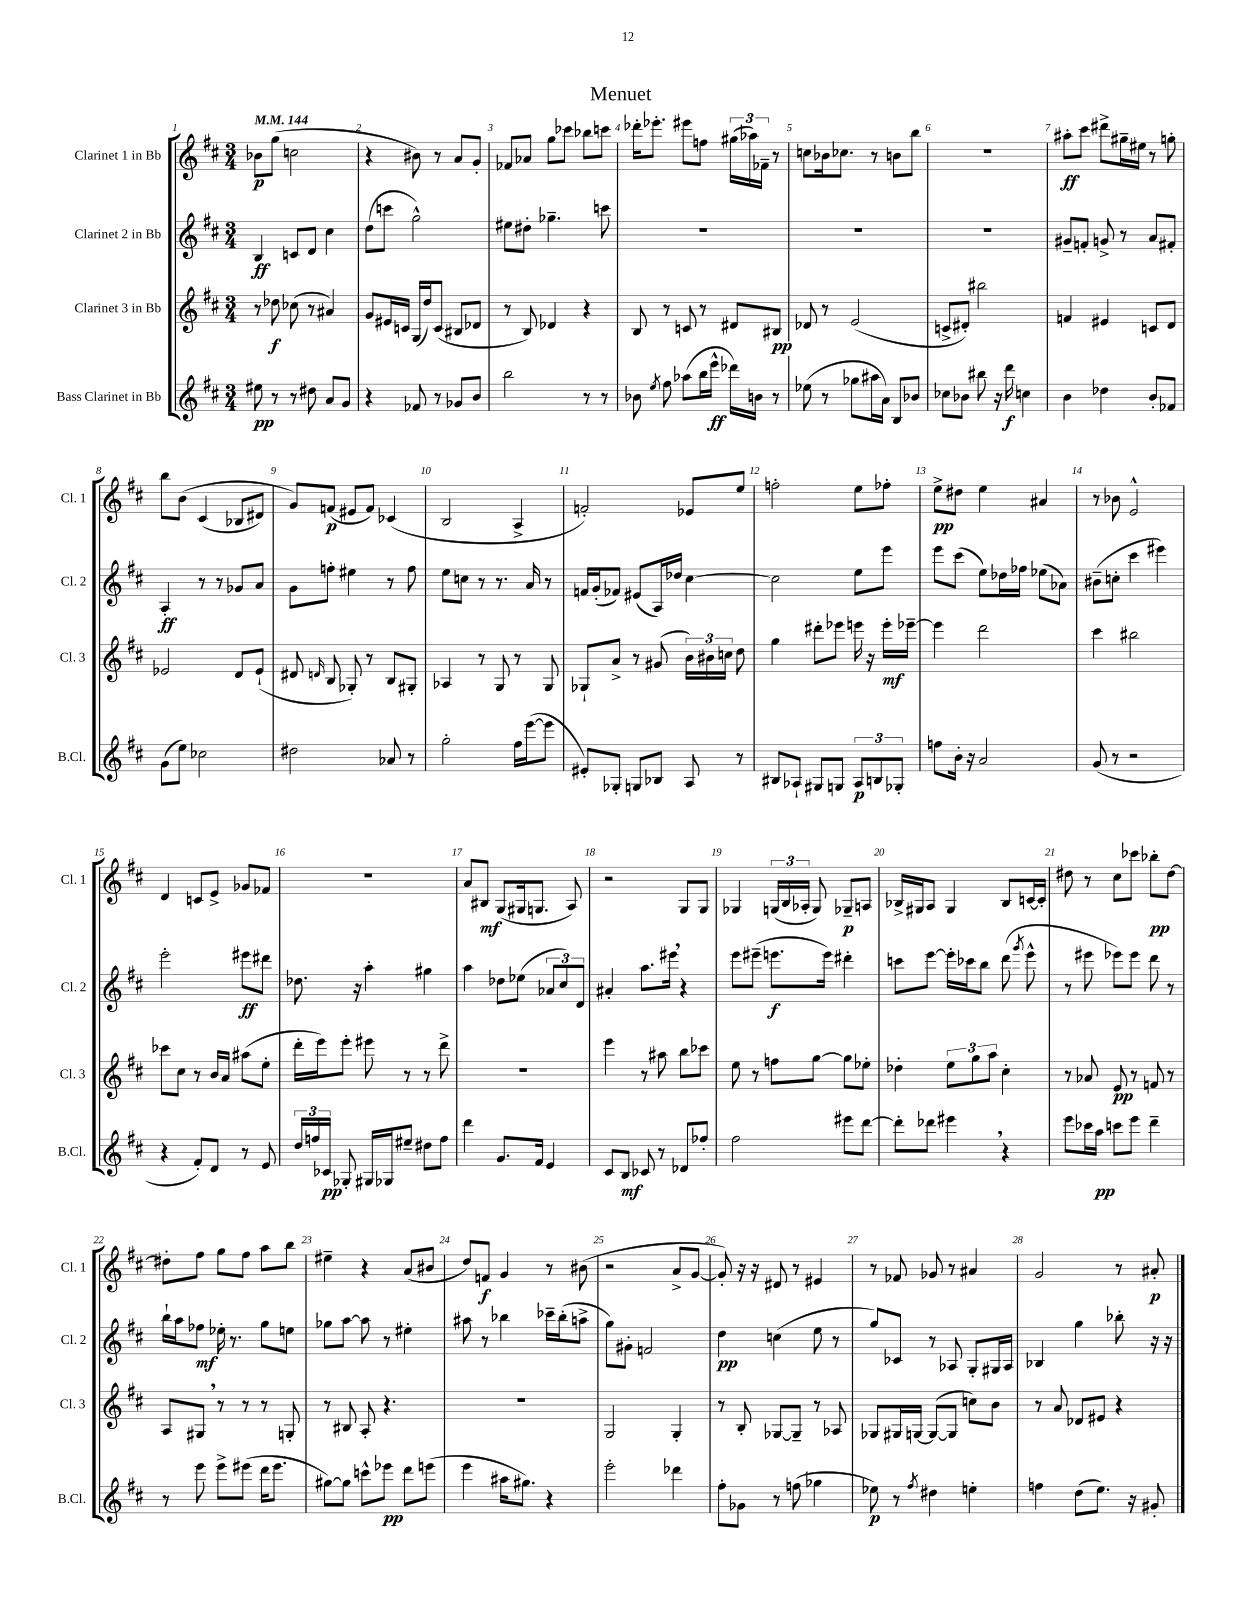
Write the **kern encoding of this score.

**kern	**kern	**kern	**kern
*staff4	*staff3	*staff2	*staff1
*clefG2	*clefG2	*clefG2	*clefG2
*k[f#c#]	*k[f#c#]	*k[f#c#]	*k[f#c#]
*M3/4	*M3/4	*M3/4	*M3/4
*MM144	*MM144	*MM144	*MM144
8ee#\	8r	4B/	8b-\L
8r	8dd-\	.	(8gg\J
8r	(8cc-\	8c/L	2cc\
8dd#\	8r	8d/J	.
8a/L	4a#/)	4cc#\	.
8g/J	.	.	.
=	=	=	=
4r	8g/L	(8dd\L	4r
.	16e#/L	8ccc\J	.
.	16c/JJ	.	.
8f-/	(16G/LL	2gg^^\)	8b#\)
.	16dd/J)	.	.
8r	(8c/J	.	8r
8g-/L	8B#/L	.	8a/L
8b/J	8d-/J	.	8g'/J
=	=	=	=
2bb\	8r	8ee#\L	8f-/L
.	8B/)	8dd#'\J	8a-/J
.	4d-/	4.gg-~\	8gg\L
.	.	.	8ccc-\J
8r	4r	.	8bb-\L
8r	.	8ccc\	8ccc\J
=	=	=	=
8b-\	8B/	2.r	16ddd-'\LK
.	.	.	8.eee-'\J
8qee/	.	.	.
8ff#\	8r	.	.
(8aa-\L	8c/	.	8eee#\L
16bb\L	8r	.	8ff\J
16eee^^\JJ	.	.	.
16ddd-\LL)	8d#/L	.	(24gg#\LL
.	.	.	24aa-\)
16b\JJ	.	.	.
.	.	.	24f-~\JJ
8r	8B#/J	.	8r
=	=	=	=
(8ee-\	8d-/	2.r	8cc\L
8r	8r	.	16b-\k
.	.	.	8.cc-\J
8gg-\L	(2e/	.	.
16aa#\L	.	.	8r
16a\JJ)	.	.	.
8B/L	.	.	8b\L
8b-/J	.	.	8bb\J
=	=	=	=
8cc-\L	8c^/L	2.r	2.r
8b-\J	8d#'/J)	.	.
8bb#\	2bb#\	.	.
16r	.	.	.
16ddd\	.	.	.
4cc\	.	.	.
=	=	=	=
4b\	4f/	8g#~/L	8aa#'\L
.	.	8f'/J	8ccc#\J
4dd-\	4e#/	8g^/	8ddd#^\L
.	.	8r	16gg#~\L
.	.	.	16ee#\JJ
8b'/L	8c/L	8a/L	8r
8f-/J	8d/J	8f#'/J	8gg'\
=	=	=	=
(8g\L	2e-/	4A'/	8bb\L
8ee\J)	.	.	&(8b\J
2cc-\	.	8r	(4c#/
.	.	8r	.
.	8d/L	8g-/L	8B-/L
.	(8e-`/J	8a/J	8d#/J)
=	=	=	=
2dd#\	8d#/	8g\L	8g/L&)
.	16qqd/	.	.
.	8B/	8ff'\J	(8f/J
.	8G-'/)	4ee#\	8e#/L
.	8r	.	8f/J)
8a-/	8B/L	8r	(4c-/
8r	8G#'/J	8ff\	.
=	=	=	=
2gg'\	4A-/	8ee\L	2B/
.	.	8cc\J	.
.	8r	8r	.
.	8G/	8.r	.
16ff#\LL	8r	.	4A^/
([16eee\J	.	16a/	.
8eee\]J	8G/	8r	.
=	=	=	=
8e#'/L)	8G-`/L	16f/LL	2f'/)
.	.	(16g'/J	.
8G-'/J	8a^/J	8f-/J)	.
8G/L	8r	(8e#/L	.
8B-/J	(8g#/	16A/L)	.
.	.	16dd-/JJ	.
8A/	24b\LL)	[4cc#\	8e-/L
.	24b#\	.	.
.	24cc\JJ	.	.
8r	8dd\	.	8ee/J
=	=	=	=
8B#/L	4gg\	2cc#\]	2ff'\
8A-`/J	.	.	.
8G#/L	8ddd#'\L	.	.
8G/J	8eee-\J	.	.
12A-/L	16eee\	8ee\L	8ee\L
.	16r	.	.
12B/	.	.	.
.	16eee'\LL	8eee\J	8ff-'\J
12G-'/J	.	.	.
.	[16eee-~\JJ	.	.
=	=	=	=
8ff\L	4eee-\]	8eee\L	8ee^\L
16b'\Jk	.	(8ccc#\J	8dd#\J
16r	.	.	.
2a/	2ddd\	8ee\L)	4ee\
.	.	16dd-\L	.
.	.	16ff-\JJ	.
.	.	(8ee-\L	4a#/
.	.	8a-\J)	.
=	=	=	=
(8g/	4ccc#\	(8b#~\L	8r
8r	.	8cc'\J	8b-\
2r	2bb#\	4ccc#\	2e^^/
.	.	4eee#\)	.
=	=	=	=
4r	8ccc-\L	2eee'\	4d/
.	8cc#\J	.	.
8f#'/L)	8r	.	8c/L
8d/J	16b/LL	.	8e^/J
.	16a/JJ	.	.
8r	(8aa#\L	8eee#\L	8g-/L
8e/	8ee'\J	8ddd#\J	8f-/J
=	=	=	=
24dd/LL	16ddd'\LL	8.dd-\	2.r
24ff/	.	.	.
.	16eee\J)	.	.
24c-/JJ	.	.	.
8G-'/	8eee'\J	.	.
.	.	16r	.
16G#/LL	8eee#\	4aa'\	.
16G-/J	.	.	.
8ee#~/J	8r	.	.
8dd#\L	8r	4gg#\	.
8ff\J	8ddd^\	.	.
=	=	=	=
4ddd\	2.r	4aa\	8a/L
.	.	.	8B#/J
8.g/L	.	8dd-\L	(8G/L
.	.	(8ee-\J	16G#/k
16f#/Jk	.	.	8.G/J
4e/	.	12a-/L	.
.	.	12cc#/)	.
.	.	.	8A/)
.	.	12d/J	.
=	=	=	=
8c#/L	4eee\	4a#'/	2r
8B/J	.	.	.
8c-/	8r	8.aa\L	.
8r	8aa#\	.	.
.	.	16eee#\Jk	.
8d-/L	8bb\L	4r	8G/L
8ff-'/J	8ccc-\J	.	8G/J
=	=	=	=
2ff#\	8ee\	8eee\L	4G-/
.	8r	(8eee#~\J	.
.	8ff\L	8.eee\L	(24G/LL
.	.	.	24B/
.	.	.	24A-'/JJ
.	[8gg\J	.	8G/)
.	.	16eee\Jk)	.
8eee#\L	8gg\]L	4ddd#'\	8G-~/L
[8ddd\J	8ee-'\J	.	8A/J
=	=	=	=
8ddd'\]L	4dd-'\	8ccc\L	16B-^/LL
.	.	.	16G#/J
8ddd-\J	.	[8eee\J	8A/J
4eee#\	12ee\L	16eee'\]LL	4G#/
.	.	16ccc-\J	.
.	12gg\	.	.
.	.	8bb\J	.
.	12aa\J	.	.
4r	4cc#'\	(8ddd\	8B-/L
.	.	8qggg/	.
.	.	8eee^^\	[16c/L
.	.	.	16c'/]JJ
=	=	=	=
8eee\L	8r	8r	8dd#\
16ccc-\L	8a-/	8eee#\	8r
16aa\JJ	.	.	.
8ccc\L	8e/	8eee-\L)	8cc#\L
8eee\J	8r	8eee-\J	8ccc-\J
4ddd~\	8f/	8ddd\	8bb-'\L
.	8r	8r	[8dd#\J
=	=	=	=
8r	8A/L	16bb`\LL	8dd#'\]L
.	.	16aa\J	.
8eee\	8G#/J	8ff-\J	8ff#\J
8eee^\L	8r	16ee-'\	8gg\L
.	.	8.r	.
(8eee#\J	8r	.	8ff#\J
16ddd\LK	8r	8gg\L	8aa\L
8.eee#\J	.	.	.
.	8G'/	8ee\J	8bb\J
=	=	=	=
[8gg#\L)	8r	8gg-\L	4ee#~\
8gg#\]J	8B#/	[8aa\J	.
8ccc^^\L	8A'/	8aa\]	4r
8eee-\J	4.r	8r	.
8ddd\L	.	4ee#'\	(8a/L
(8eee\J	.	.	8b#/J
=	=	=	=
4eee\	2.r	8aa#\	8dd/L)
.	.	8r	8f/J
16aa#\LK	.	4bb-\	4g/
8.gg#\J)	.	.	.
4r	.	16ccc-~\LL	8r
.	.	(16bb-'\J	.
.	.	8aa^\J	(8b#\
=	=	=	=
2eee'\	2G/	8gg\L)	2r
.	.	8g#'\J	.
.	.	2f/	.
4ddd-\	4G'/	.	8a^/L
.	.	.	[8g/J
=	=	=	=
8ff#'\L	8r	4dd\	8g'/])
8g-\J	8B'/	.	16r
.	.	.	16r
8r	[8G-/L	(4cc\	8d#/
(8ff\	8G-~/]J	.	8r
4gg-\	8r	8ee\	4e#/
.	8A-/	8r	.
=	=	=	=
8ee-\)	8G-/L	8gg/L)	8r
8r	16G#/L	8c-/J	8f-/
.	[16G/JJ	.	.
8qff#/	.	.	.
4dd#\	(8G/_L	8r	8g-/
.	8G/]J	8A-/	8r
4ee'\	8cc\L)	8G'/L	4a#/
.	8b\J	16G#/L	.
.	.	16A-/JJ	.
=	=	=	=
4ff\	8r	4B-/	2g/
.	8a/	.	.
(8dd\L	8d-/L	4gg\	.
8.ee\J)	8e#/J	.	.
.	4r	8bb-'\	8r
16r	.	.	.
8g#'/	.	16r	8a#'/
.	.	16r	.
==	==	==	==
*-	*-	*-	*-
